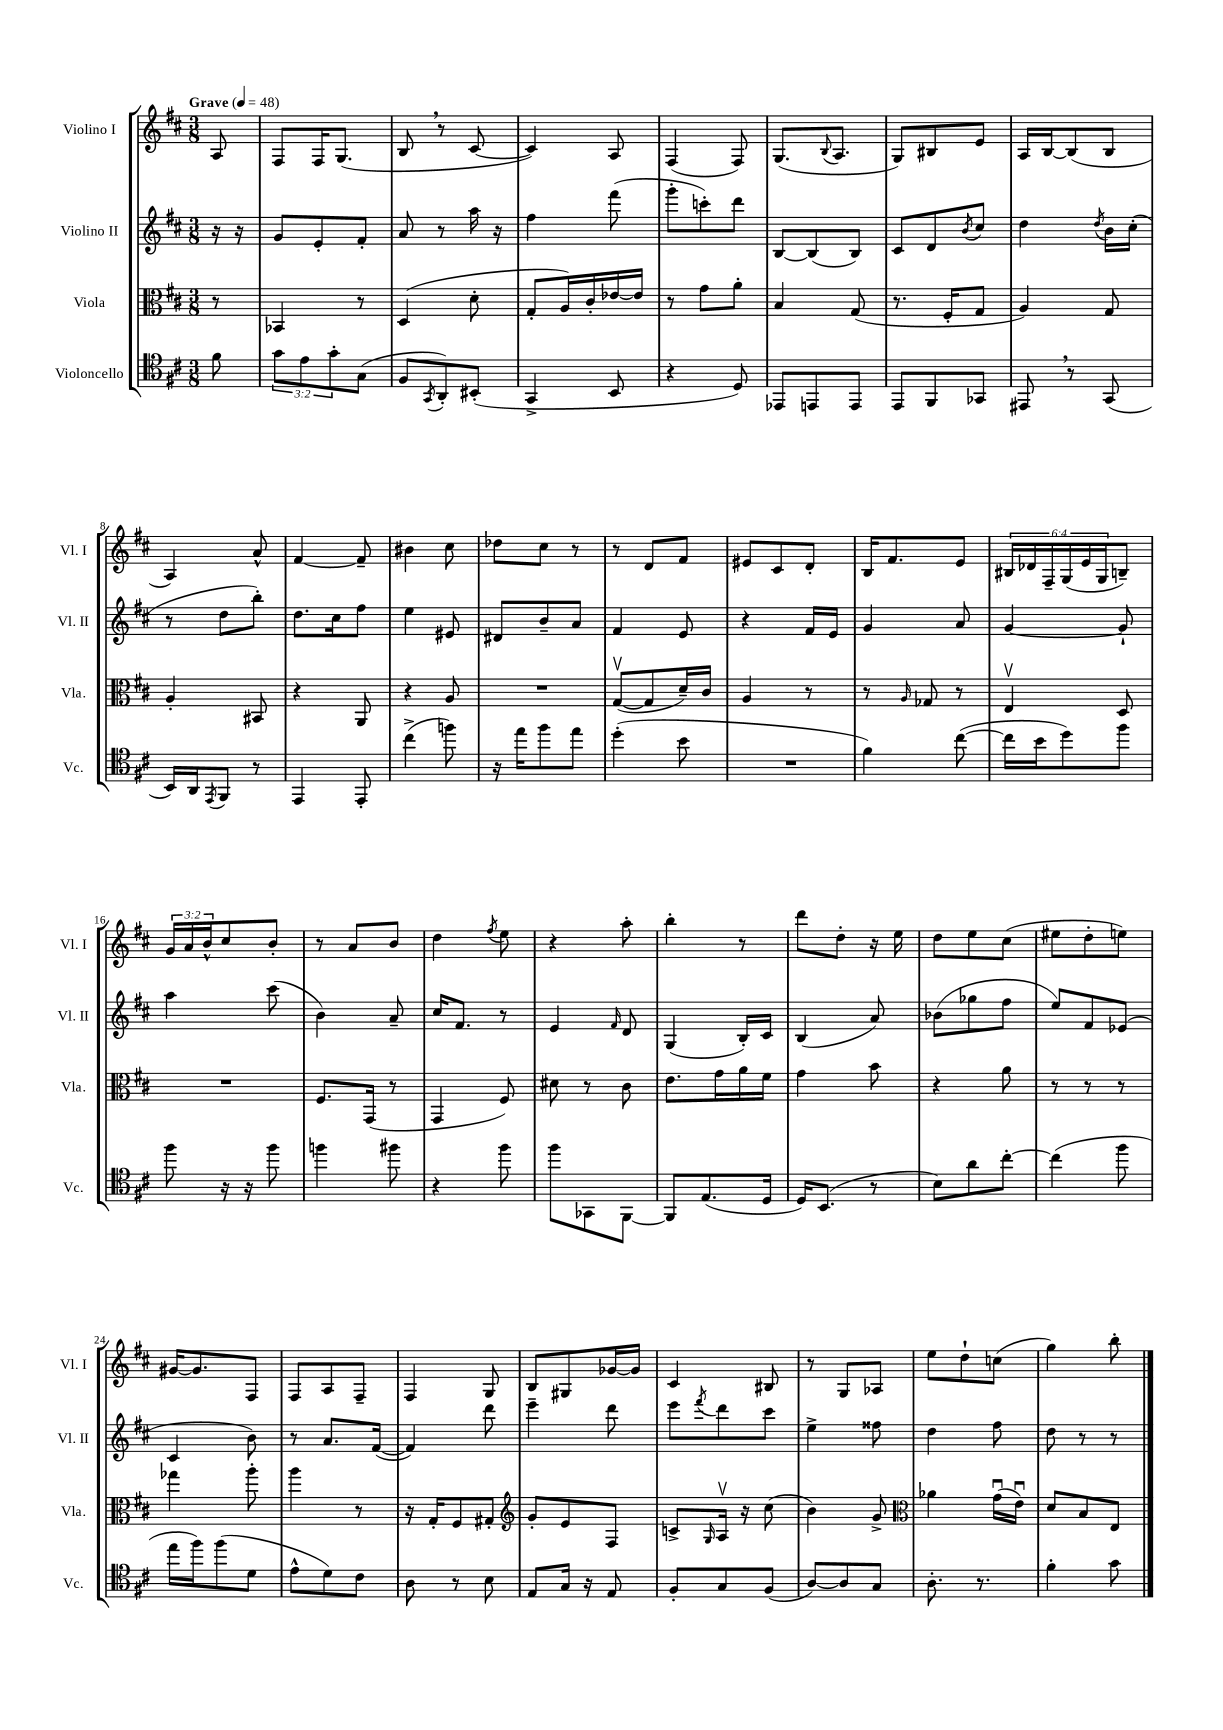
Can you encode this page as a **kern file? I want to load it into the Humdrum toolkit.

**kern	**kern	**kern	**kern
*part4	*part3	*part2	*part1
*staff4	*staff3	*staff2	*staff1
*I"Violoncello	*I"Viola	*I"Violino II	*I"Violino I
*I'Vc.	*I'Vla.	*I'Vl. II	*I'Vl. I
*clefC4	*clefC3	*clefG2	*clefG2
*k[f#c#]	*k[f#c#]	*k[f#c#]	*k[f#c#]
*M3/8	*M3/8	*M3/8	*M3/8
*MM48	*MM48	*MM48	*MM48
=	=	=	=
!	!	!	!LO:TX:a:B:t=Grave
8f#\	8r	16r	8A/
.	.	16r	.
=1	=1	=1	=1
12g\L	4BB-X/	8g/L	8F#/L
12e\	.	.	.
.	.	8e'/	16F#/K
12g'\	.	.	.
.	.	.	(8.G/J
(8G\J	8r	8f#'/J	.
=2	=2	=2	=2
8F#/L	(4D/	8a/	8B,/
8qGG/	.	.	.
8AA'/)	.	8r	8r
(8BB#X'/J	8d'\	16aa\	[8c#/
.	.	16r	.
=3	=3	=3	=3
4GG^/	8G'/L	4ff#\	4c#/])
.	16A/L)	.	.
.	16c#'/	.	.
8BB/	[16e-X/	(8fff#\	8A/
.	16e-/JJ]	.	.
=4	=4	=4	=4
4r	8r	8ggg'\L	(4F#/
.	8g\L	8cccn'\)	.
8D/)	8a'\J	8ddd\J	8F#/)
=5	=5	=5	=5
8EE-X/L	4B/	[8B/L	(8.G/L
8EEn/	.	(8B/]	.
.	.	.	8qqB/
.	.	.	8.A/J
8EE/J	(8G/	8B/J)	.
=6	=6	=6	=6
8EE/L	8.r	8c#/L	8G/L)
8FF#/	.	8d/	8B#X/
.	16F#'/KL	.	.
.	.	8qb/	.
8GG-X/J	8G/J	8cc#/J	8e/J
=7	=7	=7	=7
8EE#X,/	4A/)	4dd\	16A/LL
.	.	.	[16B/J
8r	.	.	(8B/]
.	.	8qdd/	.
(8GG/	8G/	16b\LL	8B/J
.	.	(16cc#'\JJ	.
!!LO:LB:g=z
=8	=8	=8	=8
16BB/LL)	4A'/	8r	4A/)
16AA/J	.	.	.
8qEE/	.	.	.
8FF#/J	.	8dd\L	.
8r	8BB#X/	8bb'\J)	8a^^/
=9	=9	=9	=9
4EE/	4r	8.dd\L	[4f#/
.	.	16cc#\k	.
8EE'/	8AA/	8ff#\J	8f#~/]
=10	=10	=10	=10
(4cc#^\	4r	4ee\	4b#X\
8ffn\)	8A/	8e#X/	8cc#\
=11	=11	=11	=11
16r	4.r	8d#X/L	8dd-X\L
16ee\KL	.	.	.
8ff#\	.	8b~/	8cc#\J
8ee\J	.	8a/J	8r
=12	=12	=12	=12
(4dd'\	([8Gv/L	4f#/	8r
.	8G/]	.	8d/L
8b\	16d~/L)	8e/	8f#/J
.	16c#/JJ	.	.
=13	=13	=13	=13
4.r	4A/	4r	8e#X/L
.	.	.	8c#/
.	8r	16f#/LL	8d'/J
.	.	16e/JJ	.
=14	=14	=14	=14
4f#\)	8r	4g/	16B/KL
.	.	.	8.f#/
.	16qqA/	.	.
.	8G-X/	.	.
([8cc#\	8r	8a/	8e/J
=15	=15	=15	=15
16cc#\LL]	4Ev/	[4g/	24B#X/LL
.	.	.	24d-X/
16b\J	.	.	.
.	.	.	24F#~/
8dd\)	.	.	(24G/
.	.	.	24e/
.	.	.	24G/J
8ff#\J	8D/	8g`/]	8Bn~/J)
!!LO:LB:g=z
=16	=16	=16	=16
8ff#\	4.r	4aa\	24g/LL
.	.	.	24a/
.	.	.	24b^^/J
16r	.	.	8cc#/
16r	.	.	.
8ff#\	.	(8ccc#\	8b'/J
=17	=17	=17	=17
4ffn\	8.F#/L	4b\)	8r
.	.	.	8a/L
.	(16GG/Jk	.	.
8ff#X\	8r	8a~/	8b/J
=18	=18	=18	=18
4r	4GG/	16cc#/KL	4dd\
.	.	8.f#/J	.
.	.	.	8qff#/
8ff#\	8F#/)	8r	8ee\
=19	=19	=19	=19
8ff#\L	8d#X\	4e/	4r
8GG-X\	8r	.	.
.	.	16qqf#/	.
[8FF#\J	8c#\	8d/	8aa'\
=20	=20	=20	=20
8FF#/L]	8.e\L	(4G/	4bb'\
(8.E/	.	.	.
.	16g\L	.	.
.	16a\	16B'/LL)	8r
16D/Jk	16f#\JJ	16c#/JJ	.
=21	=21	=21	=21
16D/KL)	4g\	(4B/	8ddd\L
(8.BB/J	.	.	.
.	.	.	8dd'\J
8r	8b\	8a/)	16r
.	.	.	16ee\
=22	=22	=22	=22
8B\L)	4r	(8b-X\L	8dd\L
8a\	.	8gg-X\	8ee\
[8cc#'\J	8a\	8ff#\J	(8cc#\J
=23	=23	=23	=23
(4cc#\]	8r	8ee/L)	8ee#X\L
.	8r	8f#/	8dd'\
8ff#\	8r	(8e-X/J	8een\J)
!!LO:LB:g=z
=24	=24	=24	=24
16ee\LL	4gg-X\	4c#/	[16g#X/KL
16ff#\J)	.	.	8.g#/]
(8ff#\	.	.	.
8d\J	8aa'\	8b\)	8F#/J
=25	=25	=25	=25
8e^^\L	4aa\	8r	8F#/L
8d\)	.	8.a/L	8A/
8c#\J	8r	.	8F#~/J
.	.	([16f#/Jk	.
=26	=26	=26	=26
8A\	16r	4f#/])	4F#/
.	16G'/KL	.	.
8r	8F#/	.	.
8B\	8G#X'/J	8ddd\	8G/
=27	=27	=27	=27
*	*clefG2	*	*
8E/L	8g'/L	4eee~\	8B/L
16G/Jk	8e/	.	8G#X/
16r	.	.	.
8E/	8F#/J	8ddd\	[16g-X/L
.	.	.	16g-/JJ]
=28	=28	=28	=28
8F#'/L	8cn^/L	8eee\L	4c#/
.	16qqG/	8qfff#/	.
8G/	16Av/Jk	8ddd\	.
.	16r	.	.
(8F#/J	(8cc#\	8ccc#\J	8B#X/
=29	=29	=29	=29
[8A/L)	4b\)	4ee^\	8r
8A/]	.	.	8G/L
8G/J	8g^/	8ff##X\	8A-X/J
=30	=30	=30	=30
*	*clefC3	*	*
8.A'\	4a-X\	4dd\	8ee\L
.	.	.	8dd`\
8.r	.	.	.
.	(16gu\LL	8ff#\	(8ccn\J
.	16eu\JJ)	.	.
=31	=31	=31	=31
4f#'\	8d/L	8dd\	4gg\)
.	8B/	8r	.
8g\	8E/J	8r	8bb'\
==	==	==	==
*-	*-	*-	*-
